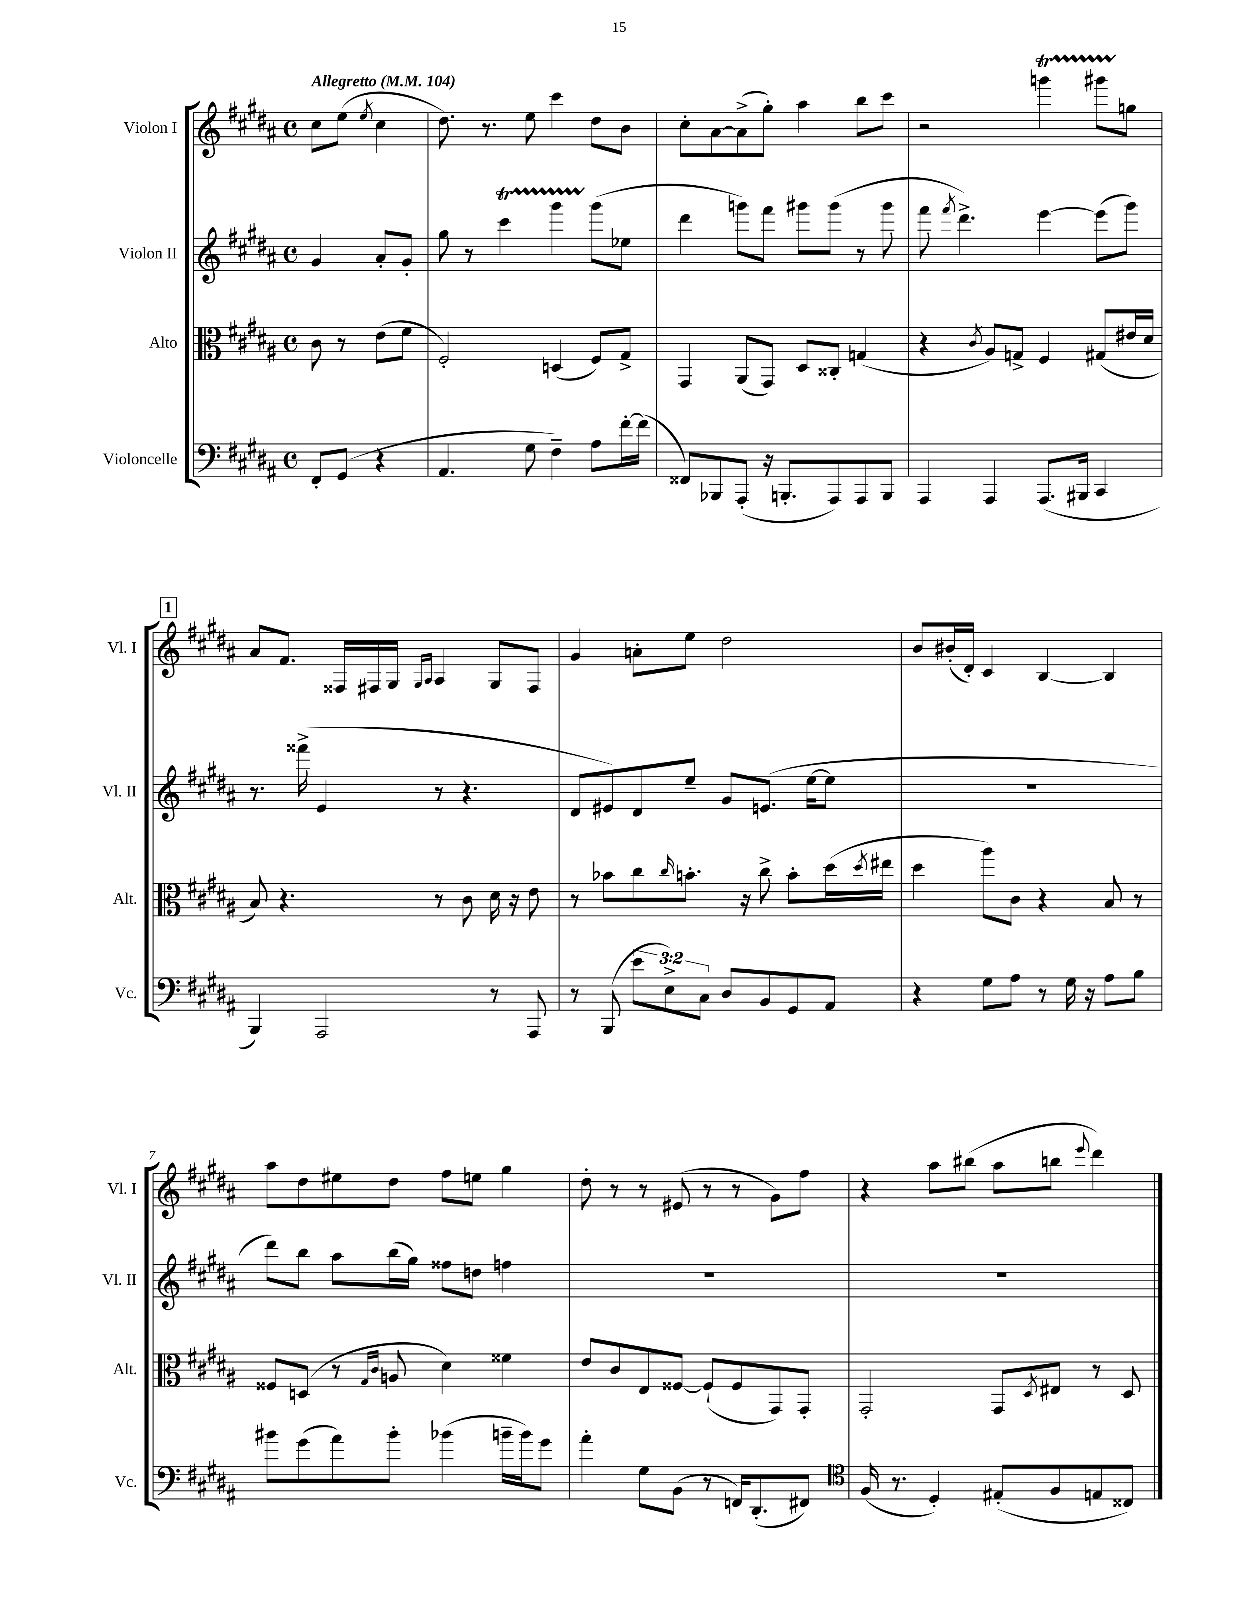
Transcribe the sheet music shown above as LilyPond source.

<<
\new StaffGroup <<
\new Staff = "s0" \with { instrumentName = "Violon I" shortInstrumentName = "Vl. I" } {
    \clef treble \key b \major \defaultTimeSignature \time 4/4 \partial 2 \tempo "Allegretto" 4 = 104
    cis''8 e''8( \acciaccatura { e''8 } cis''4 |
    dis''8.) r8. e''8 cis'''4 dis''8 b'8 |
    cis''8-. ais'8~ ais'8->( gis''8-.) ais''4 b''8 cis'''8 |
    r2 g'''4\startTrillSpan gis'''8 g''8\stopTrillSpan |
    \mark \markup { \box "1" } ais'8 fis'8. fisis16 fis16 gis16 \grace { gis16 ais16 } ais4 gis8 fis8 |
    gis'4 a'8-. e''8 dis''2 |
    b'8 bis'16-.( dis'16-.) cis'4 b4~ b4 |
    ais''8 dis''8 eis''8 dis''8 fis''8 e''8 gis''4 |
    dis''8-. r8 r8 eis'8( r8 r8 gis'8) fis''8 |
    r4 ais''8 bis''8( ais''8 b''8 \appoggiatura { e'''8 } dis'''4) \bar "|." |
}
\new Staff = "s1" \with { instrumentName = "Violon II" shortInstrumentName = "Vl. II" } {
    \clef treble \key b \major \defaultTimeSignature \time 4/4 \partial 2
    gis'4 ais'8-. gis'8-. |
    gis''8 r8 cis'''4\startTrillSpan gis'''4 gis'''8\stopTrillSpan( ees''8 |
    dis'''4 g'''8) fis'''8 gis'''8 gis'''8( r8 gis'''8 |
    fis'''8 \acciaccatura { fis'''8 } dis'''4.->) e'''4~ e'''8( gis'''8) |
    \mark \markup { \box "1" } r8. fisis'''16->( e'4 r8 r4. |
    dis'8 eis'8) dis'8 e''8-- gis'8 e'8.( e''16~ e''8 |
    R1 |
    dis'''8) b''8 ais''8 b''16( gis''16) fisis''8 d''8 f''4 |
    R1 |
    R1 \bar "|." |
}
\new Staff = "s2" \with { instrumentName = "Alto" shortInstrumentName = "Alt." } {
    \clef alto \key b \major \defaultTimeSignature \time 4/4 \partial 2
    cis'8 r8 e'8( fis'8 |
    fis2-.) d4( fis8) gis8-> |
    gis,4 ais,8( gis,8) dis8 cisis8-. g4( |
    r4 \acciaccatura { cis'8 } ais8) g8-> fis4 gis8( eis'16 dis'16 |
    \mark \markup { \box "1" } b8) r4. r8 cis'8 dis'16 r16 e'8 |
    r8 bes'8 cis''8 \grace { cis''16 } b'8.-. r16 cis''8-> b'8-. dis''16( \acciaccatura { dis''8 } eis''16 |
    dis''4 ais''8) cis'8 r4 b8 r8 |
    fisis8 d8( r8 \grace { gis16 cis'16 } a8 dis'4) fisis'4 |
    e'8 cis'8 e8 fisis8~ fisis8-!( fisis8 gis,8) gis,8-. |
    gis,2-. gis,8 \acciaccatura { dis8 } eis8 r8 dis8 \bar "|." |
}
\new Staff = "s3" \with { instrumentName = "Violoncelle" shortInstrumentName = "Vc." } {
    \clef bass \key b \major \defaultTimeSignature \time 4/4 \override Staff.TupletNumber.text = #tuplet-number::calc-fraction-text \partial 2
    fis,8-. gis,8( r4 |
    ais,4. gis8 fis4--) ais8 fis'16~-. fis'16( |
    fisis,8) bes,,8 ais,,8-.( r16 b,,8.-. ais,,8) ais,,8 b,,8 |
    ais,,4 ais,,4 ais,,8.( bis,,16 cis,4 |
    \mark \markup { \box "1" } b,,4) ais,,2 r8 ais,,8 |
    r8 b,,8( \tuplet 3/2 { e'8 e8->) cis8 } dis8 b,8 gis,8 ais,8 |
    r4 gis8 ais8 r8 gis16 r16 ais8 b8 |
    bis'8 gis'8( ais'8) bis'8-. bes'4( b'16-- b'16) gis'8 |
    ais'4-. gis8 b,8( r8 f,16) dis,8.-.( fis,8) |
    \clef tenor fis16( r8. dis4-.) eis8-.( fis8 e8 cisis8) \bar "|." |
}
>>
>>
